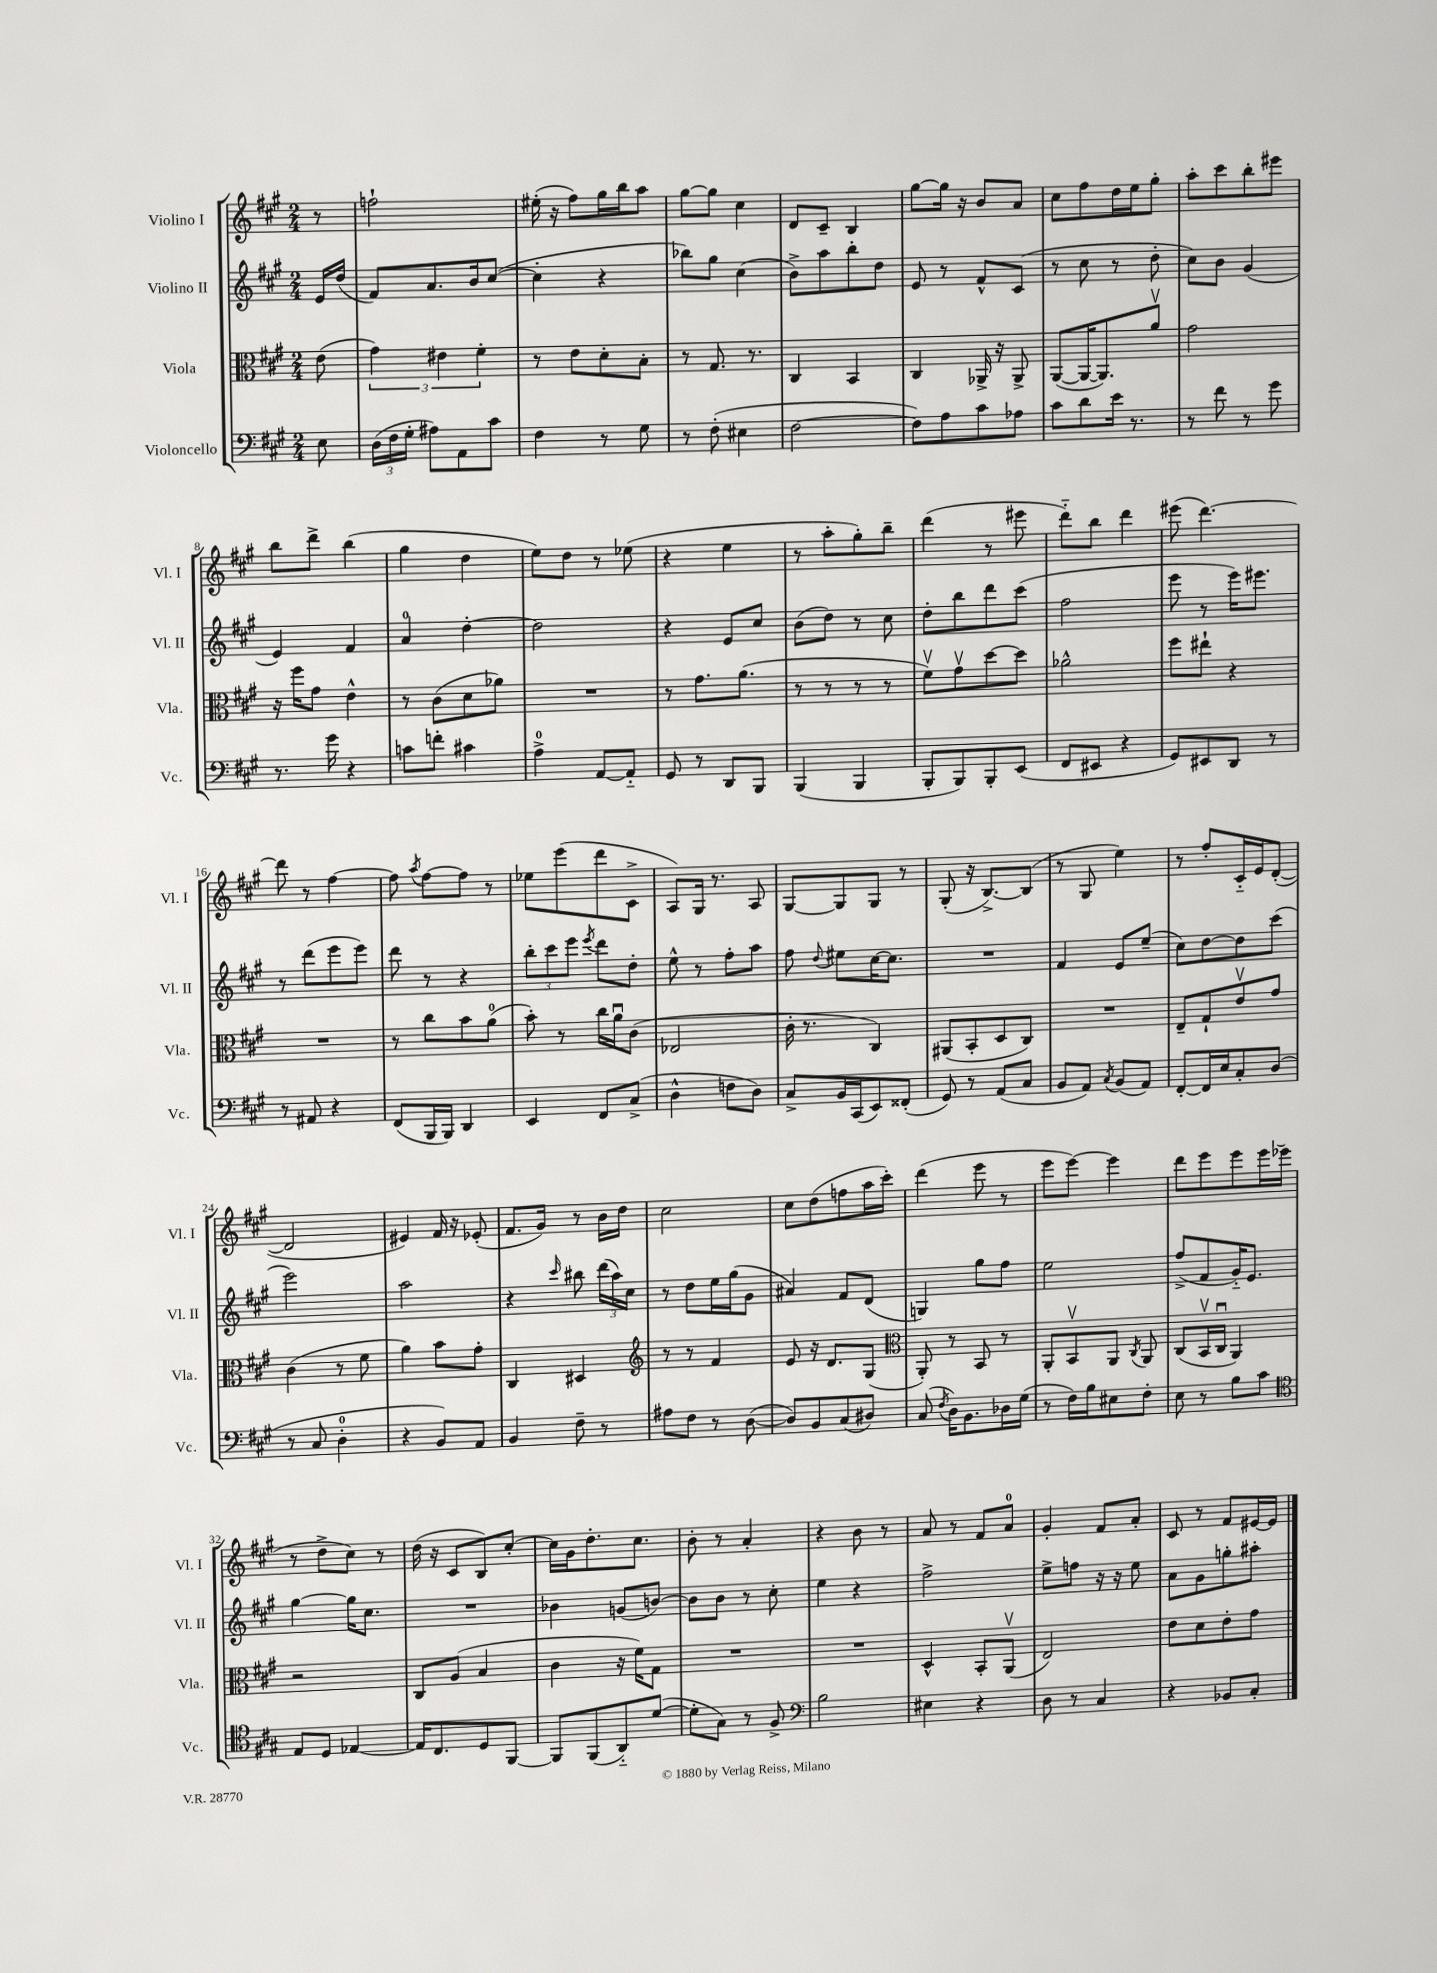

**kern	**kern	**kern	**kern
*part4	*part3	*part2	*part1
*staff4	*staff3	*staff2	*staff1
*I"Violoncello	*I"Viola	*I"Violino II	*I"Violino I
*I'Vc.	*I'Vla.	*I'Vl. II	*I'Vl. I
*clefF4	*clefC3	*clefG2	*clefG2
*k[f#c#g#]	*k[f#c#g#]	*k[f#c#g#]	*k[f#c#g#]
*M2/4	*M2/4	*M2/4	*M2/4
=	=	=	=
8E\	(8e\	16e/LL	8r
.	.	(16dd/JJ	.
=1	=1	=1	=1
(24D\LL	6g#\)	8f#/L)	2ffn`\
24F#\	.	.	.
24G#'\JJ	.	.	.
8A#X\L)	.	8.a/	.
.	6e#X\	.	.
8AA\	.	.	.
.	.	16b/k	.
.	6f#'\	.	.
8c#\J	.	([8cc#/J	.
=2	=2	=2	=2
4F#\	8r	4cc#'\]	(16ee#X'\
.	.	.	16r
.	8e\L	.	8ff#\L)
8r	8d'\	4r	16gg#\L
.	.	.	16bb\J
8G#\	8B'\J	.	8aa\J
=3	=3	=3	=3
8r	8r	8bb-X\L)	[8gg#\L
(8F#'\	8.G#/	8gg#\J	8gg#\J]
4E#X\	.	(4cc#\	4cc#\
.	8.r	.	.
=4	=4	=4	=4
[2F#\	4C#/	8b^\L)	8d/L
.	.	8aa\	8c#~/J
.	4BB/	8bb'\	4B/
.	.	8dd\J	.
=5	=5	=5	=5
8F#\L])	4C#/	8e/	[8gg#\L
8A\	.	8r	16gg#\Jk]
.	.	.	16r
8c#\	16AA-X^/	8f#^^/L	8b/L
.	16r	.	.
8A-X\J	8AA-^/	(8c#/J	8a/J
=6	=6	=6	=6
8c#\L	([8AA/L	8r	8cc#\L
8d\	16AA/K_	8cc#\	8ff#\
.	8.AA/])	.	.
16e\Jk	.	8r	16dd\L
8.r	.	.	16ee\J
.	8av/J	8dd'\	8gg#'\J
=7	=7	=7	=7
8r	2g#\	8cc#\L)	8aa'\L
8f#\	.	8b\J	8ccc#\
8r	.	(4g#/	8bb'\
8g#\	.	.	8eee#X\J
!!LO:LB:g=z
=8	=8	=8	=8
8.r	16r	4e/)	8bb\L
.	16ff#\KL	.	.
.	8g#\J	.	8ddd^\J
16g#\	.	.	.
4r	4e^^\	4f#/	(4bb\
=9	=9	=9	=9
8cn\L	8r	4a/	4gg#\
8fn'\J	(8c#\L	.	.
4c#X\	8d\	[4dd'\	4dd\
.	8a-X\J)	.	.
=10	=10	=10	=10
4A^\	2r	2dd\]	8ee\L)
.	.	.	8dd\J
[8AA/L	.	.	8r
8AA/J]	.	.	(8ee-X\
=11	=11	=11	=11
8GG#/	8r	4r	4r
8r	8.g#\L	.	.
8DD/L	.	8e/L	4ee\
.	(8.a\J	.	.
8BBB/J	.	8cc#/J	.
=12	=12	=12	=12
(4BBB/	8r	(8b\L	8r
.	8r	8dd\J)	8aa'\L
4BBB/	8r	8r	8gg#'\)
.	8r	8cc#\	8bb~\J
=13	=13	=13	=13
8BBB'/L	8f#v\L)	8dd'\L	(4ddd\
8BBB/)	8g#v\	8bb\	.
8BBB'/	[8dd\	8ddd\	8r
(8EE/J	8dd\J]	(8ccc#\J	8eee#X\
=14	=14	=14	=14
8FF#/L	2a-X^^\	2ff#\	8ddd\L)
8EE#X/J	.	.	8bb\J
4r	.	.	4ddd\
=15	=15	=15	=15
8GG#/L)	8ff#\L	8eee\	(8eee#X\
8EE#X/	8ee#X`\J	8r	[4.ddd\)
8DD/J	4r	16eee\KL)	.
.	.	8.eee#X\J	.
8r	.	.	.
!!LO:LB:g=z
=16	=16	=16	=16
8r	2r	8r	8ddd\]
8AA#X/	.	(8ddd\L	8r
4r	.	8eee\	[4ff#\
.	.	8eee\J)	.
=17	=17	=17	=17
(8FF#/L	8r	8ddd\	8ff#\]
.	.	.	8qaa/
16BBB/L	8cc#\L	8r	[8ff#\L
16BBB/JJ)	.	.	.
4DD/	8b\	4r	8ff#\J]
.	(8a\J	.	8r
=18	=18	=18	=18
4EE/	8b'\)	12bb'\L	8ee-X\L
.	.	12ccc#\	.
.	8r	.	(8eee\
.	.	12eee\J	.
.	.	8qeee/	.
8FF#/L	16cc#\LL	8ddd\L	8ddd\
.	16au\J	.	.
(8C#^/J	(8c#\J	8dd'\J	8c#^\J
=19	=19	=19	=19
4D^^\	2E-X/	8ee^^\	8A/L)
.	.	8r	16G#/Jk
.	.	.	8.r
8Fn\L	.	8ff#'\L	.
8D\J)	.	8aa\J	8A/
=20	=20	=20	=20
8C#^/L	16c#'\	8ff#\	[8G#/L
.	8.r	.	.
.	.	8qqdd/	.
16BB/L	.	8ee#X\L	8G#/]
(16CC#/J	.	.	.
8EE/)	4C#/)	[16cc#\K	8G#/J
.	.	8.cc#\J]	.
(8FF##X'/J	.	.	8r
=21	=21	=21	=21
8GG#/)	(8AA#X/L	2r	(8G#'/
8r	8BB'/	.	16r
.	.	.	[8.B^/L)
(8AA/L	8D/	.	.
8C#/J	8C#/J)	.	(8B/J]
=22	=22	=22	=22
8BB/L	2r	4f#/	8r
8AA/J)	.	.	8G#/
8qC#/	.	.	.
(8BB/L	.	8e/L	4ee\)
8AA/J)	.	(8ee~/J	.
=23	=23	=23	=23
[8FF#'/L	8E~/L	8cc#\L)	8r
16FF#/L]	8G#`/	[8dd\	8ff#'/L
16E/J	.	.	.
8C#'/	8ev/	8dd\]	16c#/L
.	.	.	16e/J
(8D/J	8g#/J	(8ccc#\J	([8d'/J
!!LO:LB:g=z
=24	=24	=24	=24
8r	(4c#\	2eee\)	2d/]
8C#/	.	.	.
4D'\	8r	.	.
.	8f#\	.	.
=25	=25	=25	=25
4r	4a\)	2aa\	4e#X/)
8BB/L)	8b\L	.	16f#/
.	.	.	16r
8AA/J	8g#'\J	.	(8e-X'/
=26	=26	=26	=26
4BB/	4C#/	4r	8.f#/L
.	.	.	16g#/Jk)
.	.	16qqccc#/	.
8F#~\	4D#X/	8bb#X\	8r
8r	.	(24ddd\LL	16b\LL
.	.	24aa\)	.
.	.	.	16dd\JJ
.	.	24cc#\JJ	.
=27	=27	=27	=27
*	*clefG2	*	*
8A#X\L	8r	8r	2cc#\
8F#\J	8r	8dd\L	.
8r	4f#/	16ee\L	.
.	.	(16gg#\J	.
([8D\	.	8g#\J	.
=28	=28	=28	=28
8D/L])	8e/	4a#X/)	8cc#\L
8BB/	16r	.	(8dd\
.	8.d/L	.	.
(8C#/	.	8f#/L	8ffn\
8D#X/J)	(8G#/J	(8d/J	16aa\L
.	.	.	16ccc#'\JJ)
=29	=29	=29	=29
*	*clefC3	*	*
(8C#/	8AA'/)	4Gn/)	(4ddd\
8qF#/	.	.	.
16D\KL)	8r	.	.
8.BB\	.	.	.
.	8BB/	8gg#\L	8eee\
16D-X\L	8r	8ff#\J	8r
(16G#\JJ	.	.	.
=30	=30	=30	=30
8r	8AA'/L	2ee\	8eee\L
16F#\LL)	8BBv/	.	[8eee\J)
16B\J	.	.	.
8E#X\	8AA/J	.	4eee\]
.	8qC#/	.	.
8F#'\J	8AA/	.	.
=31	=31	=31	=31
8E\	(8C#/L	(8ff#^/L	8ddd\L
8r	16BBv/L	8f#/	8eee\
.	16C#u/JJ	.	.
8B\L	4AA/)	16g#/K)	8eee\
.	.	8.e/J	.
8c#\J	.	.	16eee\L
.	.	.	(16eee-X\JJ
!!LO:LB:g=z
=32	=32	=32	=32
*clefC4	*	*	*
8E/L	2r	[4gg#\	8r
8D/J	.	.	8dd^\L
[4E-X/	.	16gg#\KL]	8cc#\J)
.	.	8.cc#\J	.
.	.	.	8r
=33	=33	=33	=33
16E-/KL]	8C#/L	2r	(16dd\
8.C#/	.	.	16r
.	(8A/J	.	8c#/L
8D/	4B/	.	8B/)
[8FF#/J	.	.	[8cc#'/J
=34	=34	=34	=34
8FF#/L]	4c#\	4b-X\	16cc#\LL]
.	.	.	16g#\J
(8FF#/	.	.	8.dd'\
8AA/)	16r	(8gn/L	.
.	16f#\KL)	.	8.cc#\J
([8d/J	8G#\J	[8bn/J)	.
=35	=35	=35	=35
8d'\L]	2r	8b\L]	8b'\
8G#\J)	.	8b\J	8r
8r	.	8r	4a'/
8F#^/	.	8cc#'\	.
=36	=36	=36	=36
*clefF4	*	*	*
2B\	2r	4ee\	4r
.	.	4r	8b\
.	.	.	8r
=37	=37	=37	=37
4E#X\	4D^^/	2ff#^\	8a/
.	.	.	8r
4r	8BB'/L	.	8f#/L
.	(8AAv/J	.	8a/J
=38	=38	=38	=38
8D\	2E/)	8ee^\L	4g#'/
8r	.	8ffn\J	.
4C#/	.	16r	8f#/L
.	.	16r	.
.	.	8ee\	8a'/J
=39	=39	=39	=39
4r	8e\L	8a\L	8c#/
.	8d\	8g#\	8r
8BB-X/L	8e'\	8ggn'\	8f#/L
8C#'/J	8g#\J	8aa#X'\J	[16e#X/L
.	.	.	16e#/JJ]
==	==	==	==
*-	*-	*-	*-
